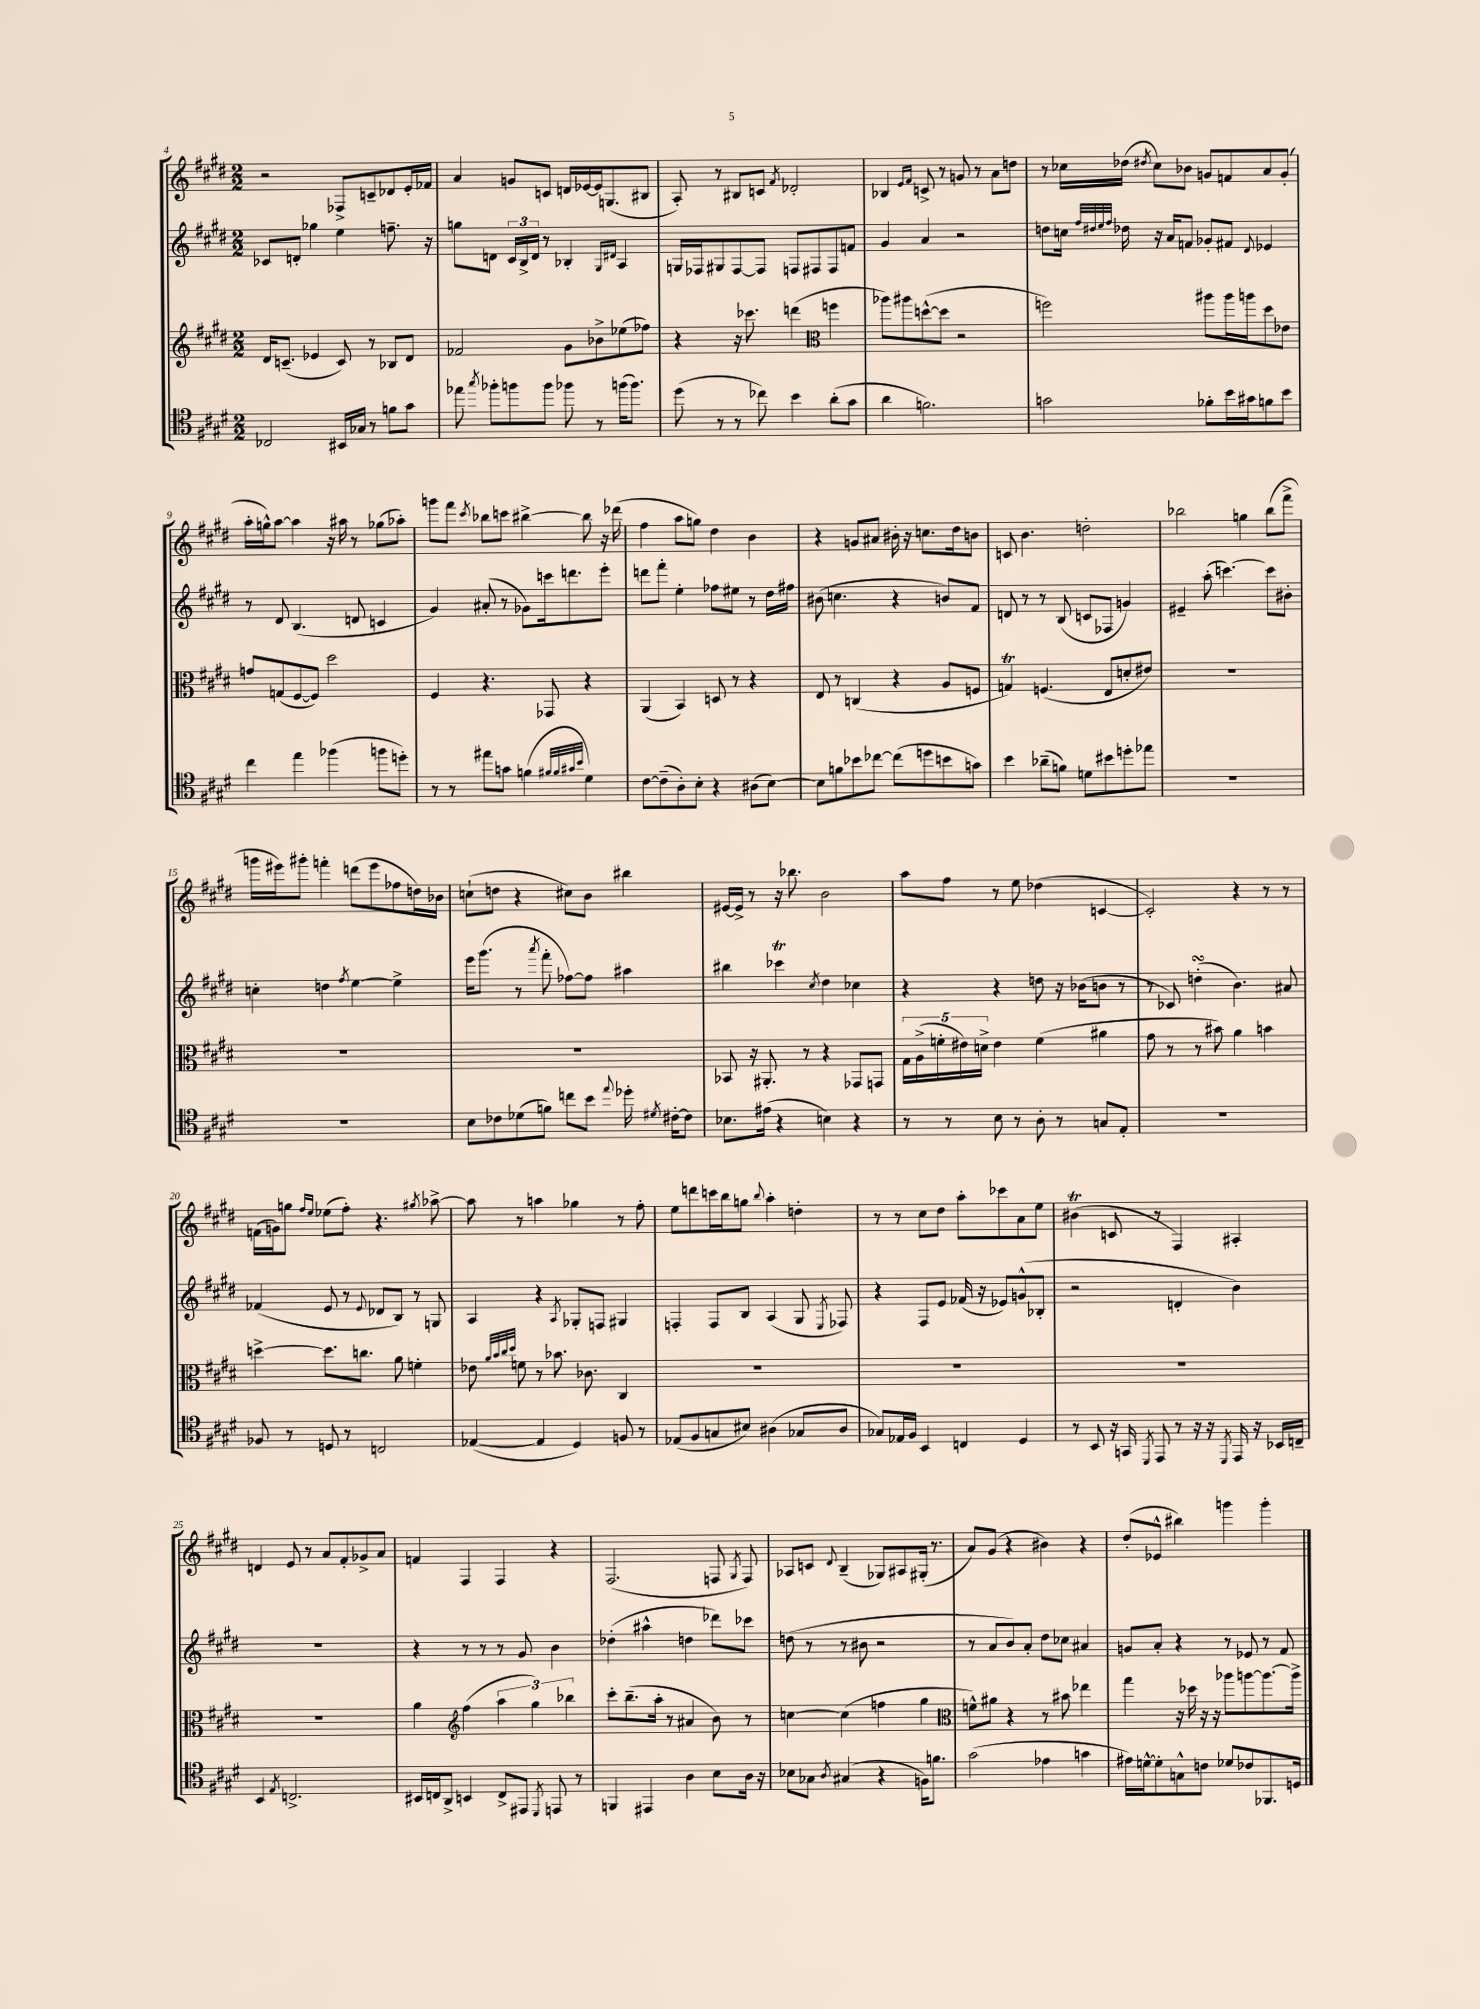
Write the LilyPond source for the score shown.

<<
\new StaffGroup <<
\new Staff = "s0" {
    \clef treble \key e \major \numericTimeSignature \time 2/2
    \autoBeamOff r2 fes8[-> c'8-- des'8 e'16-. fes'16] |
    a'4 g'8[ c'8] d'16[ ees'16~ ees'16 g8.( bis8] |
    a8-.) r8 bis8[ c'8] \acciaccatura { fis'8 } des'2-. |
    bes4 \grace { e'16[ fis'16] } c'8-> r8 g'8 r8 a'8[ d''8] |
    r8 ces''16[ des''16]( \acciaccatura { dis''8 } ces''8[) bes'8] g'8[ f'8 a'8 g'8]-.( |
    a''16[-. g''16-^) a''8]~ a''4 r16 ais''16 r8 ges''8[( aes''8]-.) |
    g'''8[ fis'''8] \acciaccatura { cis'''8 } bes''8[ c'''8] bis''4~-> bis''8 r16 des'''16( |
    fis''4 a''8[ g''8]) dis''4 b'4 |
    r4 g'8[ ais'8] bis'16-. r16 c''8.[ dis''16 b'8] |
    c'8 b'4. d''2-. |
    bes''2 g''4 bes''8[( fis'''8]-> |
    g'''16[ eis'''16) gis'''8]-. f'''4-. d'''8[( eis'''8 fes''8 d''16) bes'16] |
    c''8[-!( d''8] r4 cis''8[) b'8] bis''4 |
    eis'16[~ eis'16]-> r8 r16 bes''8. b'2 |
    a''8[ fis''8] r8 e''8 des''4( c'4~ |
    c'2-.) r4 r8 r8 |
    f'16[( g'16) g''8] \grace { fis''16[ e''16] } ees''8[( fis''8]-.) r4. \acciaccatura { gis''8 } aes''8~-> |
    aes''8 r8 a''4 ges''4 r8 fis''8-. |
    e''8[ d'''8 c'''16 b''16 g''8] \appoggiatura { b''8 } a''4-. d''4-. |
    r8 r8 cis''8[ dis''8] a''8[-. ces'''8 a'8 e''8] |
    bis'4\trill( c'8 r8 fis4) ais4-. |
    d'4 e'8 r8 a'8[ fis'8-. ges'8-> a'8] |
    f'4 fis4 fis4 r4 |
    fis2.( f8 \acciaccatura { gis8 } f8) |
    aes8[ c'8] \appoggiatura { dis'8 } b4--( ges8[) ais8 gis16]-.( r8. |
    a'8[) gis'8]( r4 bis'4) r4 |
    dis''8[-.( ees'8]-^ bis''4) g'''4 g'''4-. \bar "|." |
}
\new Staff = "s1" {
    \clef treble \key e \major \numericTimeSignature \time 2/2
    \autoBeamOff ces'8[ d'8]-. ges''4 e''4 f''8.-- r16 |
    g''8[ d'8] \tuplet 3/2 { cis'16[ b16-> d'16] } r8 bes4-. \grace { gis16[ dis'16] } a4 |
    g16[ fes16 gis8 fes8~ fes8] f8[ fis8 fis8 f'8] |
    gis'4 a'4 r2 |
    d''8[ c''16] \grace { fis''32[ dis''32 e''32 fis''32] } des''16 r16 a'16[ f'8] ges'8[-. fis'8] \appoggiatura { dis'8 } ees'4 |
    r8 dis'8 b4.( d'8 c'4 |
    gis'4) ais'8-.( r8 ges'8[) c'''16 d'''8. e'''8]-. |
    d'''8[ fis'''8]-. e''4-. fes''8[ eis''8] r8 dis''16[ fis''16] |
    bis'8( c''4. r4 b'8[) fis'8] |
    d'8 r8 r8 b8( c'8[ fes8] g'4) |
    eis'4-- a''8-.( c'''4.~) c'''8[ bis'8]-. |
    c''4-. d''4 \acciaccatura { fis''8 } e''4~ e''4-> |
    e'''16[ gis'''8.]( r8 \acciaccatura { a'''8 } fis'''8-. fes''8[~) fes''8] ais''4 |
    bis''4 ces'''4\trill \acciaccatura { cis''8 } dis''4 ces''4 |
    r4 r4 d''8 r16 bes'16[( b'8] r8 |
    r8 ces'8) d''4-.\turn( b'4.) ais'8 |
    fes'4( e'8 r8 \appoggiatura { e'8 } des'8[ b8]) r8 g8 |
    a4 r4 \acciaccatura { a8 } ges8[-. f8] gis4 |
    f4-. f8[ b8] a4( gis8 \acciaccatura { e8 } fes8) |
    r4 fis8[ e'8] fes'16( r16 ees'8[) g'8-^( bes8]-. |
    r2 d'4-. b'4) |
    R1 |
    r4 r8 r8 r8 gis'8 b'4 |
    des''4-.( ais''4-^ d''4 des'''8[) ces'''8] |
    d''8( r8 r8 bis'8 r2 |
    r8 a'8[ b'8) a'8]-. dis''8[ ces''8] ais'4 |
    g'8[ a'8]-. r4 r8 ees'8 r8 fis'8 \bar "|." |
}
\new Staff = "s2" {
    \clef treble \key e \major \numericTimeSignature \time 2/2
    \autoBeamOff dis'16[ c'8.]--( ees'4 c'8) r8 bes8[ dis'8] |
    fes'2 gis'8[ bes'8-> ees''8( fes''8]) |
    r4 r16 ces'''8. d'''4( \clef alto f''4 |
    aes''8[) ais''8 d''8~-^( d''8] r2 |
    f''2) ais''8[ ais''16 a''16 dis''8 ees'8] |
    g'8[ g8( fis8~ fis8]) dis''2 |
    fis4 r4. ges,8 r4 |
    a,4( b,4) d8 r8 r4 |
    e8 r8 c4( r4 a8[ f8] |
    g4\trill) f4.( e8[ d'8-. eis'8]) |
    R1 |
    R1 |
    R1 |
    bes,8 r16 ais,8.-. r8 r4 ges,8[ g,8] |
    \tuplet 5/4 { gis16[ a16->( f'16-. eis'16) d'16]-> } eis'4 f'4( ais'4 |
    gis'8 r8 r8 bis'8) a'4 b'4 |
    d''4~-> d''8.[ c''8.] a'8 f'4-. |
    ees'8 \grace { a'32[ b'32 cis''32 dis''32] } f'8 r8 bes'8. ces'8. cis4 |
    R1 |
    R1 |
    R1 |
    R1 |
    a'4 \clef treble fis''4( \tuplet 3/2 { a''4 gis''4) bes''4 } |
    cis'''8[-. b''8.--( a''16]-. r8 ais'4 b'8) r8 |
    c''4~ c''4( f''4 gis''4 |
    \clef alto f'8[-^) ais'8] r4 r8 bis'8 ees''4 |
    gis''4 r16 des''16 r16 r16 aes''8[ a''8~ a''8.~ a''16]-> \bar "|." |
}
\new Staff = "s3" {
    \clef tenor \key e \major \numericTimeSignature \time 2/2
    \autoBeamOff ces2 bis,16[ ges16] r8 f'8[ gis'8] |
    ees''8 \acciaccatura { gis''8 } fes''8[-. f''8 f''8] fes''8 r8 f''16[( f''8.]) |
    dis''8( r8 r8 ces''8) b'4 a'8[-.( gis'8] |
    a'4 f'2.) |
    g'2 fes'8[-. b'16 gis'16 f'8 b'8] |
    cis''4 e''4 fes''4( f''8[ d''8]-.) |
    r8 r8 eis''8[ g'8] f'4( \grace { fis'32[ fis'32 gis'32 b'32] } dis'4) |
    cis'8[~ cis'8--( a8-.) b8]-. r4 ais8[( b8]~) |
    b8[ f'8 bes'8 ces''8]~ ces''8[( d''8 b'8 g'8]) |
    b'4 aes'8[--( f'8]) d'8[ bis'8 d''8-. ees''8] |
    R1 |
    R1 |
    b8[ ces'8 des'8( f'8]) c''8[ b'8] \appoggiatura { e''8 } des''16-. \acciaccatura { dis'8 } cis'16[~-. cis'8] |
    bes8.[ eis'16]( r4 b4) r4 |
    r8 r8 b8 r8 a8-. r8 g8[ e8]-. |
    R1 |
    fes8 r8 d8 r8 c2 |
    ees4~( ees4 dis4) f8 r8 |
    ees8[( fis8 g8 bis8]) ais4( ges8[ ais8] |
    ges8[) ees16 fis16] b,4 c4 dis4 |
    r8 b,8 r16 g,16 \acciaccatura { dis,8 } e,8 r8 r16 r16 \acciaccatura { dis,8 } e,16 r16 bes,16[ c16]-- |
    b,4 \acciaccatura { e8 } c2.-> |
    bis,16[ c16 a,8]-> b,4 c8[-> eis,8] \acciaccatura { dis,8 } e,8 r8 |
    f,4 eis,4 a4 b8[ a16] r16 |
    bes8[ ges8] \acciaccatura { a8 } gis4( r4 f16[) f'8.] |
    gis'2( ees'4 g'4 |
    eis'16[) d'16~-^ d'8-. g8-^ c'8] des'8[ ces'8 fes,8. d16] \bar "|." |
}
>>
>>
\layout { \context { \Score currentBarNumber = #4 } }
